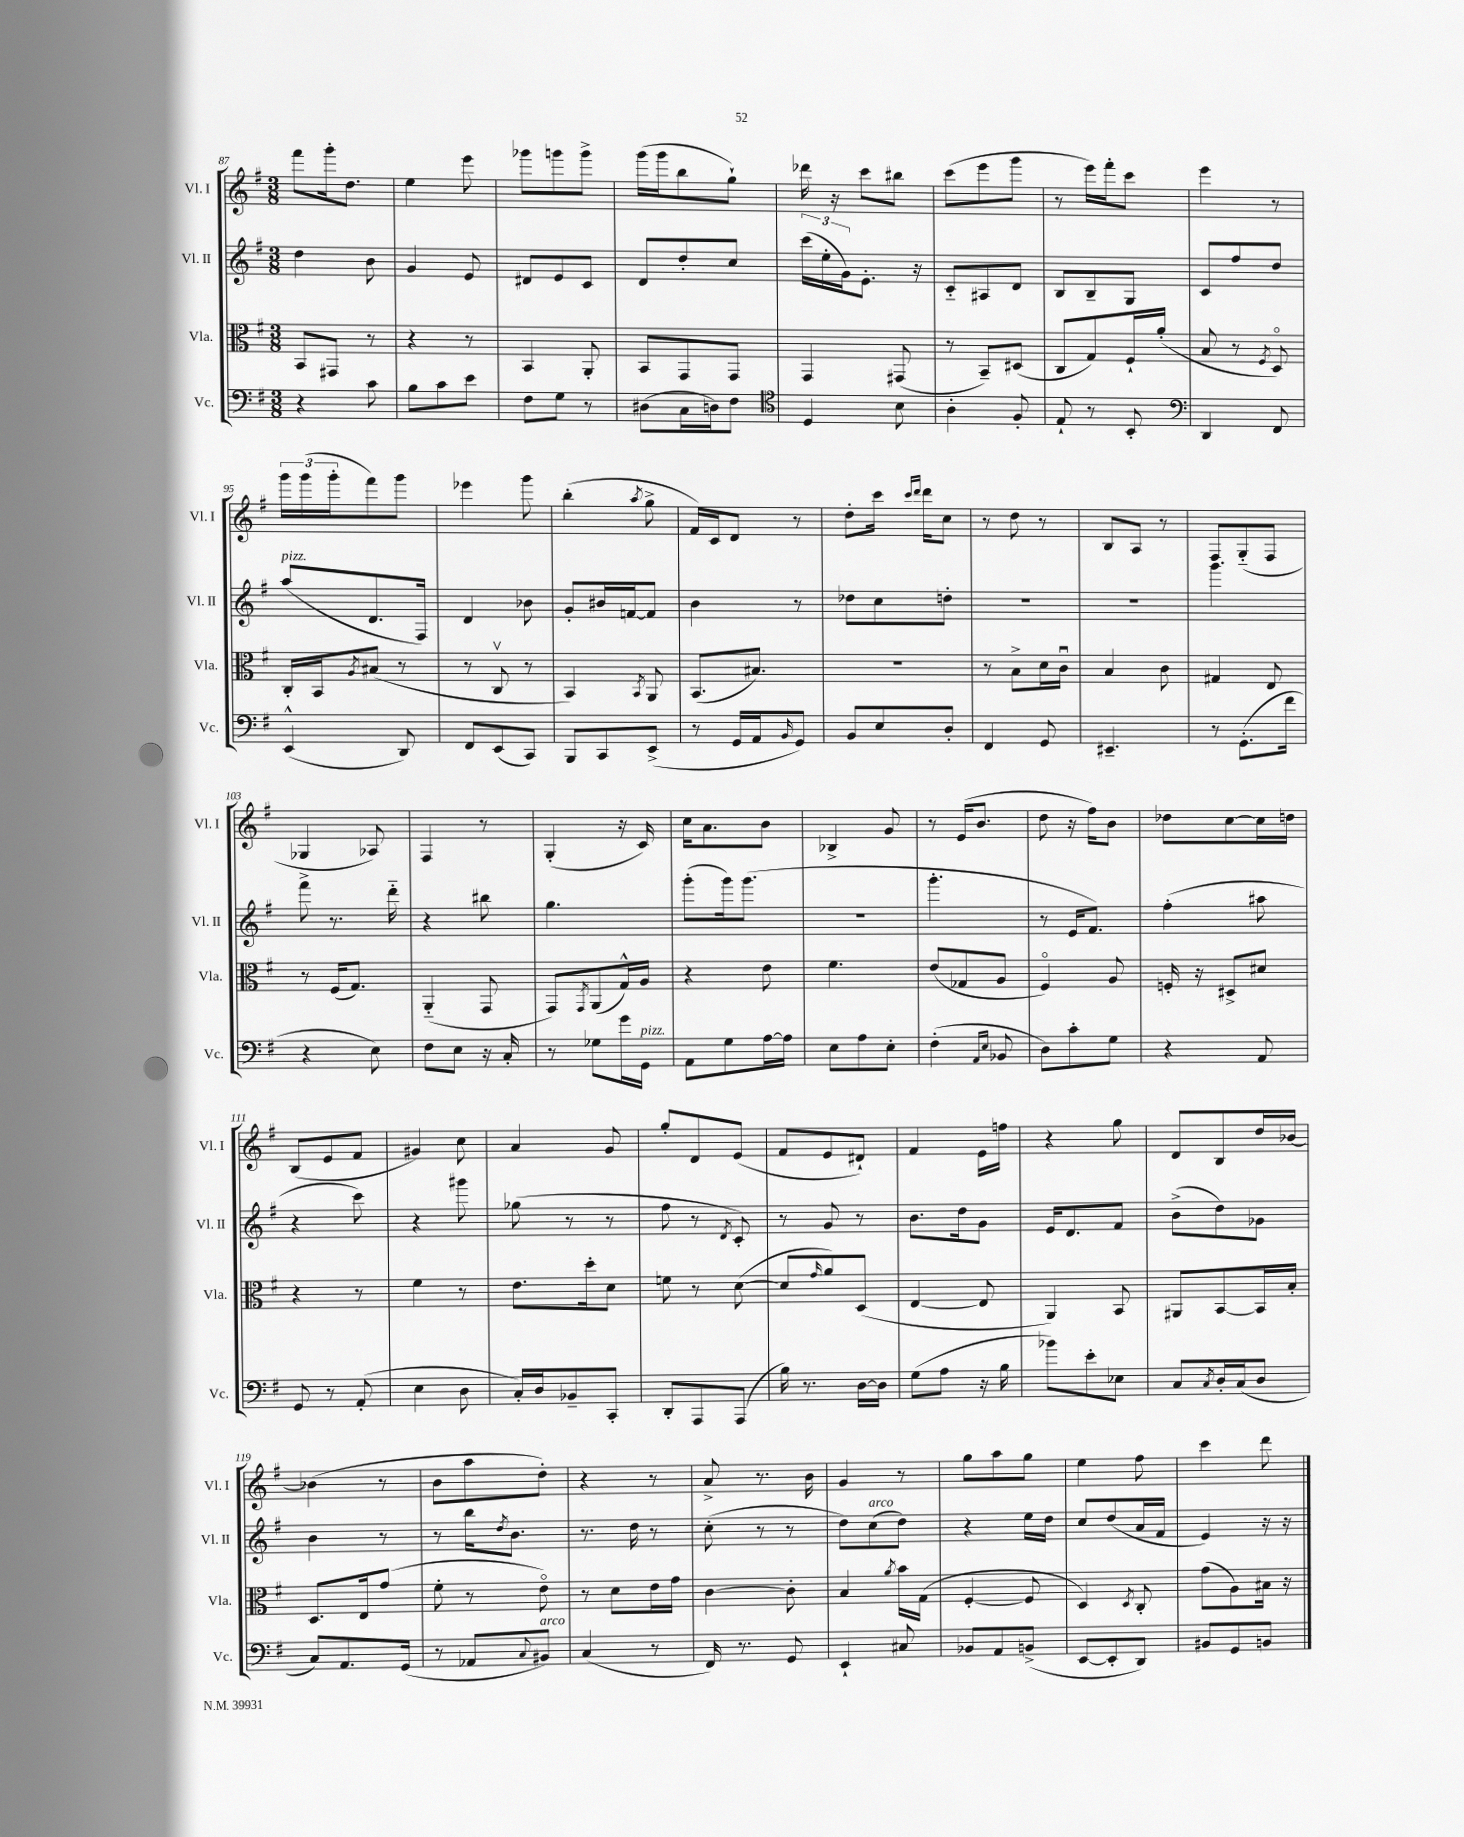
<<
\new StaffGroup <<
\new Staff = "s0" \with { instrumentName = "Vl. I" shortInstrumentName = "Vl. I" } {
    \clef treble \key g \major \numericTimeSignature \time 3/8
    fis'''8 g'''16-. d''8. |
    e''4 e'''8 |
    ges'''8 g'''8 g'''8-> |
    g'''16( g'''16 b''8 g''8-!) |
    des'''16 r16 c'''8 bis''8 |
    c'''8( e'''8 g'''8 |
    r8 e'''16) fis'''16-. c'''8 |
    e'''4 r8 |
    \tuplet 3/2 { g'''16 g'''16( g'''16-. } fis'''8) g'''8 |
    ees'''4 g'''8 |
    b''4-.( \acciaccatura { a''8 } g''8-> |
    fis'16) c'16 d'8 r8 |
    d''8-. c'''16 \grace { c'''16 d'''16 } d'''16 c''8 |
    r8 d''8 r8 |
    b8 a8 r8 |
    fis8 g8-_( fis8 |
    ges4 aes8) |
    fis4 r8 |
    g4-.( r16 c'16) |
    c''16 a'8. b'8 |
    bes4-> g'8 |
    r8 e'16( b'8. |
    d''8 r16 fis''16) b'8 |
    des''8 c''8~ c''16 d''16 |
    b8( e'8 fis'8 |
    gis'4) c''8 |
    a'4 g'8 |
    g''8-. d'8 e'8( |
    fis'8 e'8 dis'8-!) |
    fis'4 e'16 f''16 |
    r4 g''8 |
    d'8 b8 d''16 bes'16~ |
    bes'4( r8 |
    b'8 a''8 d''8-.) |
    r4 r8 |
    a'8-> r8. b'16 |
    g'4 r8 |
    g''8 a''8 g''8 |
    e''4 fis''8 |
    c'''4 d'''8 \bar "|." |
}
\new Staff = "s1" \with { instrumentName = "Vl. II" shortInstrumentName = "Vl. II" } {
    \clef treble \key g \major \numericTimeSignature \time 3/8
    d''4 b'8 |
    g'4 e'8 |
    dis'8 e'8 c'8 |
    d'8 d''8-. c''8 |
    \tuplet 3/2 { c'''16( e''16-. g'16) } e'8.-. r16 |
    c'8-_ ais8 d'8 |
    b8 b8-- g8 |
    c'8 fis''8 d''8 |
    a''8^\markup { \italic "pizz." }( d'8. fis16) |
    d'4 bes'8 |
    g'8-. bis'16 f'16~ f'8 |
    b'4 r8 |
    des''8 c''8 d''8-. |
    R4. |
    R4. |
    g'''4. |
    fis'''8-> r8. d'''16-_ |
    r4 bis''8 |
    g''4. |
    g'''8-.( g'''16) g'''8.( |
    R4. |
    g'''4.-. |
    r8 e'16 fis'8.) |
    fis''4-.( ais''8 |
    r4 c'''8) |
    r4 gis'''8 |
    ges''8( r8 r8 |
    fis''8 r8 \acciaccatura { d'8 } c'8-.) |
    r8 g'8 r8 |
    b'8. d''16 g'8 |
    e'16 d'8. fis'8 |
    b'8->( d''8) ges'8 |
    b'4 r8 |
    r8 b''16 \acciaccatura { d''8 } b'8. |
    r8. d''16 r8 |
    c''8-.( r8 r8 |
    d''8) c''8^\markup { \italic "arco" }( d''8) |
    r4 e''16 d''16 |
    c''8 d''8( a'16 fis'16 |
    e'4) r16 r16 \bar "|." |
}
\new Staff = "s2" \with { instrumentName = "Vla." shortInstrumentName = "Vla." } {
    \clef alto \key g \major \numericTimeSignature \time 3/8
    b,8 gis,8 r8 |
    r4 r8 |
    b,4 a,8-. |
    b,8 g,8 g,8 |
    g,4 gis,8( |
    r8 b,8--) dis8( |
    c8 g8) fis16-! a'16-.( |
    b8 r8 \acciaccatura { fis8 } d8\flageolet) |
    c16-. b,16 \acciaccatura { a8 } bis8( r8 |
    r8 c8\upbow r8 |
    b,4) \acciaccatura { b,8 } a,8 |
    b,8.( bis8.) |
    R4. |
    r8 b8-> d'16 c'16\downbow |
    b4 c'8 |
    gis4 e8 |
    r8 fis16( g8.) |
    a,4-_( g,8 |
    g,8) \acciaccatura { g,8 } a,8( g16-^) a16 |
    r4 e'8 |
    fis'4. |
    e'8( ges8 a8 |
    fis4\flageolet) a8 |
    f16-. r16 dis8-> dis'8 |
    r4 r8 |
    fis'4 r8 |
    e'8. d''16-. d'8 |
    f'8 r8 d'8~( |
    d'8 \grace { g'16 } a'8) d8( |
    e4~ e8 |
    a,4) b,8 |
    ais,8 b,8~ b,16 b16-. |
    d8. e16 g'8( |
    fis'8-. r8 e'8\flageolet) |
    r8 d'8 e'16 g'16 |
    c'4~ c'8-. |
    b4 \acciaccatura { a'8 } b'16 g16( |
    fis4~-. fis8 |
    d4) \acciaccatura { d8 } c8-. |
    g'8( a8) bis16 r16 \bar "|." |
}
\new Staff = "s3" \with { instrumentName = "Vc." shortInstrumentName = "Vc." } {
    \clef bass \key g \major \numericTimeSignature \time 3/8
    r4 c'8 |
    b8 c'8 e'8 |
    fis8 g8 r8 |
    dis8( c16 d16) fis8 |
    \clef tenor d4 b8 |
    a4-. fis8-. |
    e8-! r8 b,8-. |
    \clef bass d,4 fis,8 |
    e,4-^( d,8) |
    fis,8 e,8( c,8) |
    b,,8 c,8 e,8->( |
    r8 g,16 a,16 \grace { b,16 } g,8) |
    b,8 e8 d8-. |
    fis,4 g,8 |
    eis,4.-- |
    r8 g,8.-.( fis'16 |
    r4 e8) |
    fis8 e8 r16 c16-. |
    r8 ges8 g'16 g,16^\markup { \italic "pizz." } |
    a,8 g8 a16~ a16 |
    e8 a8 e8-. |
    fis4-.( \grace { a,16 e16 } bes,8 |
    d8) c'8-. g8 |
    r4 a,8 |
    g,8 r8 a,8-.( |
    e4 d8 |
    c16-.) d16 bes,8-- c,8-. |
    d,8-. a,,8 a,,8( |
    b16) r8. d16~ d16 |
    g8( a8 r16 b16 |
    bes'8) e'8-. ees8 |
    c8 \acciaccatura { c8 } d16-. c16( d8 |
    c8) a,8. g,16( |
    r8 aes,8 \appoggiatura { c8 } bis,8^\markup { \italic "arco" }) |
    c4( r8 |
    fis,16) r8. g,8 |
    e,4-! cis8 |
    bes,8 a,8 b,8->( |
    e,8~ e,8-. d,8) |
    bis,8 g,8 b,8 \bar "|." |
}
>>
>>
\layout { \context { \Score currentBarNumber = #87 } }
